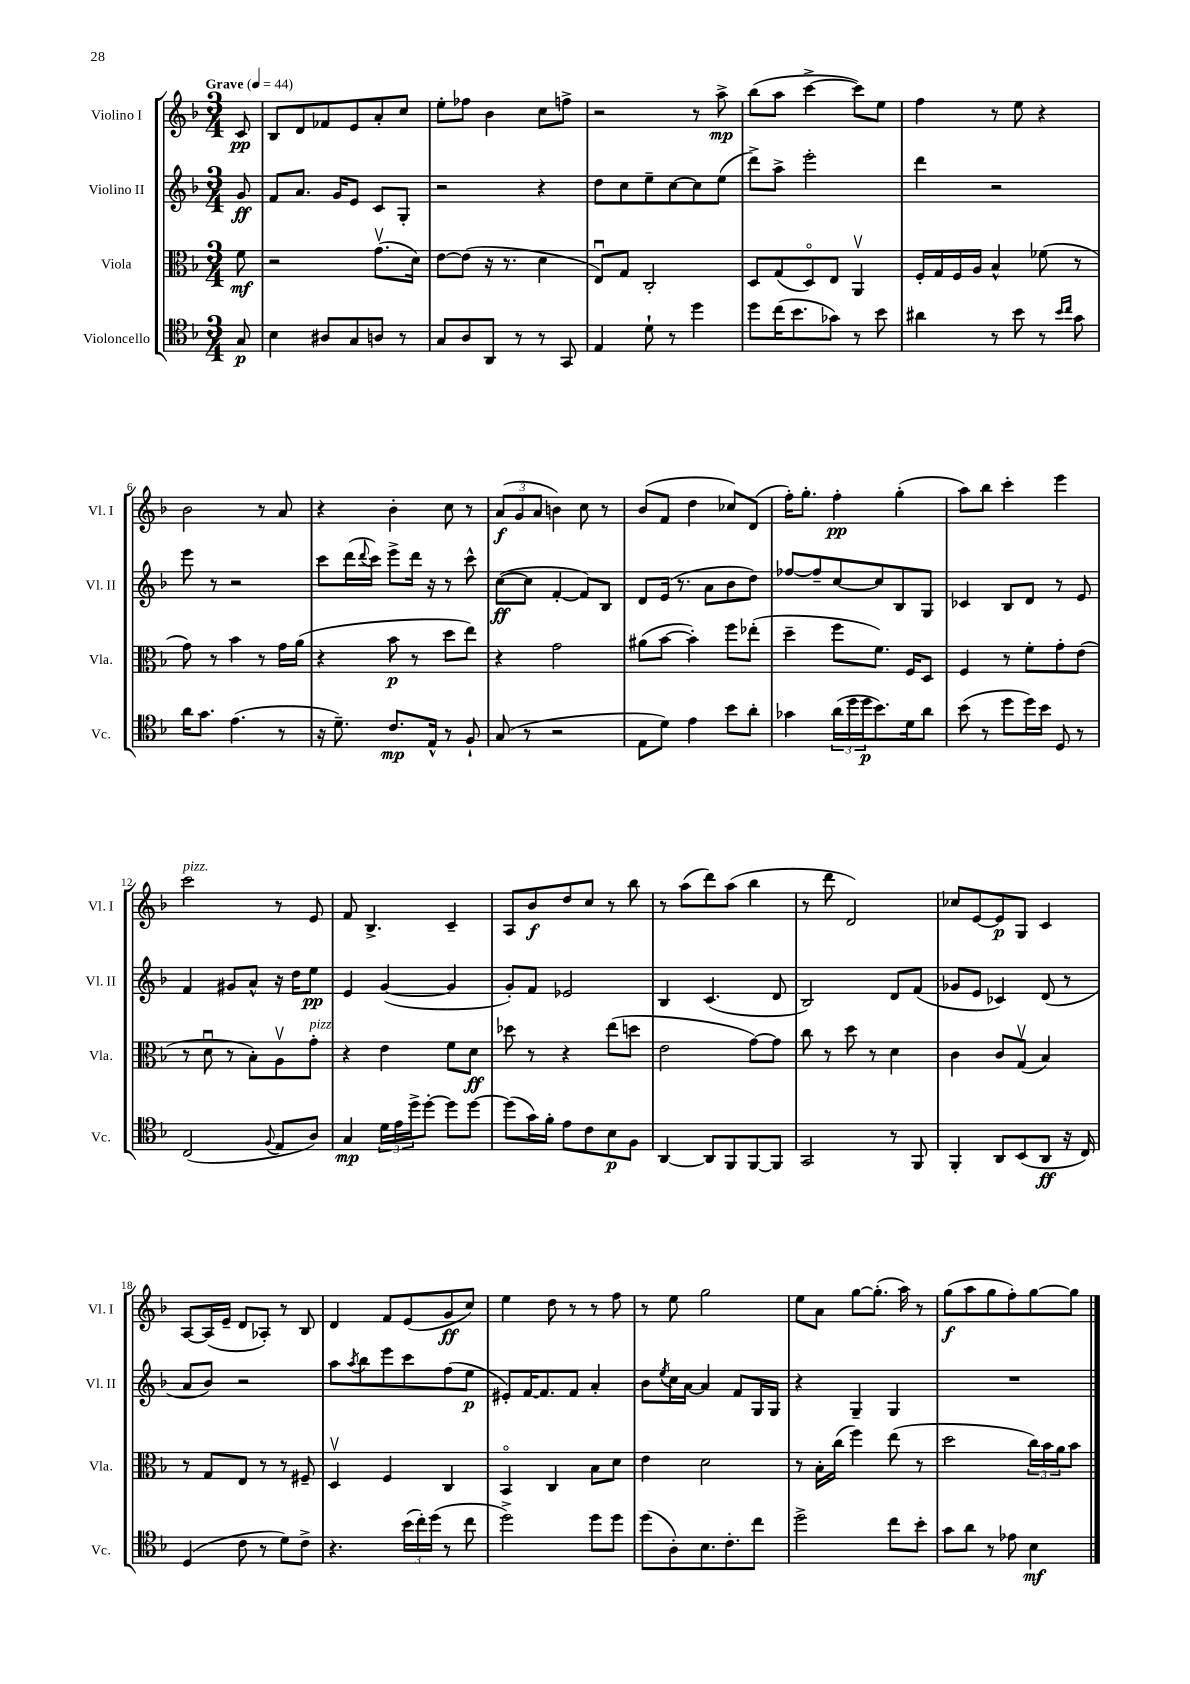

**kern	**kern	**kern	**kern
*staff4	*staff3	*staff2	*staff1
*clefC4	*clefC3	*clefG2	*clefG2
*k[b-]	*k[b-]	*k[b-]	*k[b-]
*M3/4	*M3/4	*M3/4	*M3/4
*MM44	*MM44	*MM44	*MM44
8G	8f	8g	8c
=	=	=	=
4B-	2r	8f	8B-
.	.	8.a	8d
8A#	.	.	8f-
.	.	16g	.
8G	.	8e	8e
8A	(8.gv	8c	8a'
8r	.	8G'	8cc
.	16d)	.	.
=	=	=	=
8G	[8e	2r	8ee'
8A	(8e]	.	8ff-
8AA	16r	.	4b-
.	8.r	.	.
8r	.	.	.
8r	4d	4r	8cc
8GG	.	.	8ff^
=	=	=	=
4E	8Eu)	8dd	2r
.	8G	8cc	.
8d`	2C'	8ee~	.
8r	.	[8cc	.
4dd	.	8cc]	8r
.	.	(8ee	8aa^
=	=	=	=
8dd	8D	8ddd^)	(8bb-
(16cc	(8G	8aa^	8aa
8.b-	.	.	.
.	8Do)	2eee'	[4ccc^
8g-)	8E	.	.
8r	4AAv	.	8ccc])
8b-	.	.	8ee
=	=	=	=
4a#	16F'	4ddd	4ff
.	16G	.	.
.	16F	.	.
.	16A	.	.
8r	4B-^^	2r	8r
8b-	.	.	8ee
8r	(8f-	.	4r
16qqb-	.	.	.
16qqcc	.	.	.
8g	8r	.	.
=	=	=	=
16a	8g)	8eee	2b-
8.g	.	.	.
.	8r	8r	.
(4.e	4b-	2r	.
.	8r	.	8r
8r	16g	.	8a
.	(16a	.	.
=	=	=	=
16r	4r	8ccc	4r
8.d~)	.	.	.
.	.	(16ddd	.
.	.	8qqddd	.
.	.	16ccc)	.
8.c	8b-	8eee^	4b-'
.	8r	16ddd	.
16E^^	.	16r	.
8r	8dd	8r	8cc
8F`	8ee)	8ccc^^	8r
=	=	=	=
(8G	4r	([8cc	(12a
.	.	.	12g
8r	.	8cc]	.
.	.	.	12a
2r	2g	[4f'	4b)
.	.	8f])	8cc
.	.	8B-	8r
=	=	=	=
8E	(8a#	8d	(8b-
8d)	[8b-	(16e	8f
.	.	8.r	.
4e	4b-'])	.	4dd
.	.	8a	.
8b-	8ff	8b-	8cc-)
8a'	(8ee-'	8dd)	(8d
=	=	=	=
4g-	4dd~	[8ff-	16ff')
.	.	.	8.gg'
.	.	8ff-~]	.
(24a	8ff	[8cc	4ff'
24dd	.	.	.
24dd	.	.	.
8.b-)	8.f)	8cc]	.
.	.	8B-	(4gg'
16d	16F	.	.
8a	8D	8G	.
=	=	=	=
(8b-	4F	4c-	8aa)
8r	.	.	8bb-
8dd	8r	8B-	4ccc'
16dd)	8f'	8d	.
16b-	.	.	.
8D	8g'	8r	4eee
8r	(8e	8e	.
=	=	=	=
(2C	8r	4f	2ccc
.	8du	.	.
.	8r	8g#	.
.	8B-')	8a^^	.
8qqF	.	.	.
8E	8Av	16r	8r
.	.	16dd	.
8A)	8g'	8ee	8e
=	=	=	=
4G	4r	4e	8f
.	.	.	4.B-^
24d	4e	([4g	.
24e	.	.	.
24dd^	.	.	.
[8dd'	.	.	.
8dd]	8f	4g]	4c~
[8dd	8d	.	.
=	=	=	=
(8dd]	8dd-	8g')	8A
16g)	8r	8f	8b-
16f'	.	.	.
8e	4r	2e-	8dd
8c	.	.	8cc
8B-	(8ee	.	8r
8F	8dd	.	8bb-
=	=	=	=
[4AA	2e	4B-	8r
.	.	.	(8aa
8AA]	.	(4.c	8ddd)
8FF	.	.	(8aa
[8FF	[8g)	.	4bb-
8FF]	8g]	8d	.
=	=	=	=
2GG	8cc	2B-)	8r
.	8r	.	8ddd
.	8dd	.	2d)
.	8r	.	.
8r	4d	8d	.
8FF	.	(8f	.
=	=	=	=
4FF'	4c	8g-	8cc-
.	.	8e	[8e
8AA	8c	4c-)	8e]
(8BB-	(8Gv	.	8G
8AA	4B-)	(8d	4c
16r	.	8r	.
16C)	.	.	.
=	=	=	=
(4D	8r	8a	[8A
.	8G	8b-)	(16A]
.	.	.	16e~
8c	8E	2r	8d
8r	8r	.	8A-')
8d)	8r	.	8r
8c^	8F#~	.	8B-
=	=	=	=
4.r	4Dv	8aa	4d
.	.	8qaa	.
.	.	8bb-	.
.	4F	8eee	8f
(24b-	.	8ccc	(8e
24cc')	.	.	.
(24dd	.	.	.
8r	4C	(8ff	8g
8cc	.	8ee	8cc)
=	=	=	=
2dd^)	4BB-o	8e#')	4ee
.	.	[16f	.
.	.	8.f]	.
.	4C	.	8dd
.	.	8f	8r
8dd	8B-	4a'	8r
8dd	8d	.	8ff
=	=	=	=
(8dd	4e	8b-	8r
.	.	8qee	.
8A')	.	16cc	8ee
.	.	[16a	.
8.B-	2d	4a]	2gg
8.c'	.	.	.
.	.	8f	.
8cc	.	16G	.
.	.	16G	.
=	=	=	=
2dd^	8r	4r	8ee
.	16B-'	.	8a
.	(16cc	.	.
.	4ff)	4G~	[8gg
.	.	.	(8.gg']
8cc	(8ee	4G	.
.	.	.	16aa)
8b-'	8r	.	8r
=	=	=	=
8g	2dd	2.r	(8gg
8a	.	.	8aa
8r	.	.	8gg
8e-	.	.	8ff')
4B-	24cc)	.	[8gg
.	24b-	.	.
.	24a	.	.
.	8b-	.	8gg]
==	==	==	==
*-	*-	*-	*-
